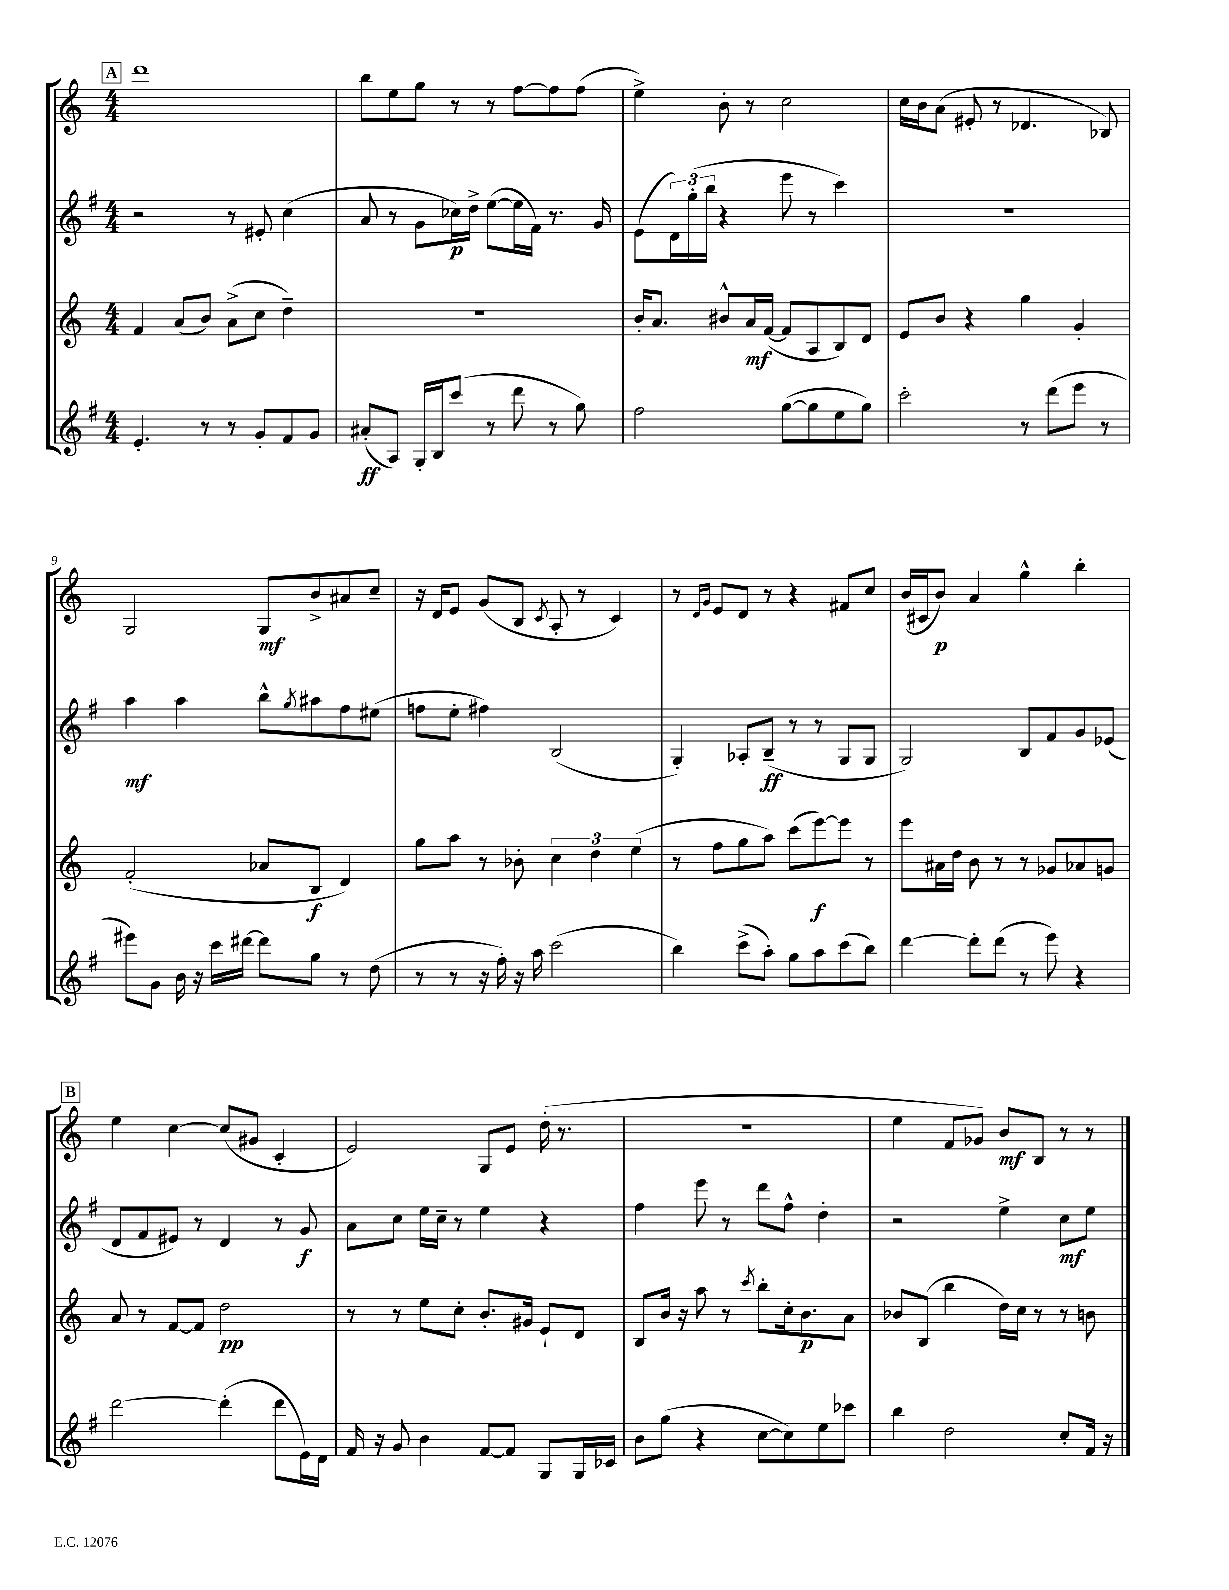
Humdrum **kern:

**kern	**kern	**kern	**kern
*staff4	*staff3	*staff2	*staff1
*clefG2	*clefG2	*clefG2	*clefG2
*k[f#]	*k[]	*k[f#]	*k[]
*M4/4	*M4/4	*M4/4	*M4/4
4.e'/	4f/	2r	1ddd
.	(8a/L	.	.
8r	8b/J)	.	.
8r	(8a^\L	8r	.
8g'/L	8cc\J	8e#'/	.
8f#/	4dd~\)	(4cc\	.
8g/J	.	.	.
=	=	=	=
(8a#'/L	1r	8a/	8bb\L
8A/J)	.	8r	8ee\
16G'/LL	.	8g\L	8gg\J
16B/J	.	.	.
(8ccc/J	.	16cc-\L)	8r
.	.	16dd^\JJ	.
8r	.	([8ee\L	8r
8ddd\	.	16ee\]L	[8ff\L
.	.	16f#\JJ)	.
8r	.	8.r	8ff\]
8gg\)	.	.	(8ff\J
.	.	16g/	.
=	=	=	=
2ff#\	16b'/LK	(8e\L	4ee^\)
.	8.a/J	.	.
.	.	24d\L)	.
.	.	(24gg'\	.
.	.	24bb\JJ	.
.	8b#^^/L	4r	8b'\
.	16a/L	.	8r
.	([16f/JJ	.	.
([8gg\L	8f/]L	8eee\	2cc\
8gg\]	8A/	8r	.
8ee\	8B/)	4ccc\)	.
8gg\J)	8d/J	.	.
=	=	=	=
2ccc'\	8e/L	1r	16cc\LL
.	.	.	16b\J
.	8b/J	.	(8a\J
.	4r	.	8e#'/
.	.	.	8r
8r	4gg\	.	4.d-/
(8ddd\L	.	.	.
8eee\J	4g'/	.	.
8r	.	.	8B-/)
=	=	=	=
8eee#\L)	(2f'/	4aa\	2G/
8g\J	.	.	.
16b\	.	4aa\	.
16r	.	.	.
16ccc\LL	.	.	.
[16ddd#\JJ	.	.	.
8ddd#\]L	8a-/L	8bb^^\L	8G/L
.	.	8qgg/	.
8gg\J	8B/J	8aa#\	8b^/
8r	4d/)	8ff#\	8a#/
(8dd\	.	(8ee#\J	8cc~/J
=	=	=	=
8r	8gg\L	8ff\L	16r
.	.	.	16d/LK
8r	8aa\J	8ee'\J	8e/J
16r	8r	4ff#\)	(8g/L
16ff#'\)	.	.	.
16r	8b-'\	.	8B/J
16aa\	.	.	.
.	.	.	8qc/
(2ccc\	6cc\	(2B/	8A'/
.	.	.	8r
.	6dd\	.	.
.	.	.	4c/)
.	(6ee\	.	.
=	=	=	=
4bb\)	8r	4G'/)	8r
.	.	.	16qqd/LL
.	.	.	16qqg/JJ
.	8ff\L	.	8e/L
(8ccc^\L	8gg\	8A-'/L	8d/J
8aa'\J)	8aa\J)	(8B~/J	8r
8gg\L	(8ccc\L	8r	4r
8aa\	[8eee\)	8r	.
(8ccc\	8eee\]J	8G/L	8f#/L
8bb\J)	8r	8G/J	8cc/J
=	=	=	=
[4ddd\	8eee\L	2G/)	(16b/LL
.	.	.	16c#/J
.	16a#\L	.	8b/J)
.	16dd\JJ	.	.
8ddd'\]L	8b\	.	4a/
(8ddd\J	8r	.	.
8r	8r	8B/L	4gg^^\
8eee\)	8g-/L	8f#/	.
4r	8a-/	8g/	4bb'\
.	8g/J	(8e-/J	.
=	=	=	=
[2ddd\	8a/	8d/L	4ee\
.	8r	8f#/	.
.	[8f/L	8e#/J)	[4cc\
.	8f/]J	8r	.
(4ddd'\]	2dd\	4d/	(8cc/]L
.	.	.	8g#/J
8ddd\L	.	8r	4c'/
16e\L)	.	8g/	.
16d\JJ	.	.	.
=	=	=	=
16f#/	8r	8a\L	2e/)
16r	.	.	.
8g/	8r	8cc\J	.
4b\	8ee\L	16ee\LL	.
.	.	16cc~\JJ	.
.	8cc'\J	8r	.
[8f#/L	8.b'/L	4ee\	8G/L
8f#/]J	.	.	8e/J
.	16g#/Jk	.	.
8G/L	8e`/L	4r	(16dd'\
.	.	.	8.r
16G/L	8d/J	.	.
16c-/JJ	.	.	.
=	=	=	=
8b\L	8B/L	4ff#\	1r
(8gg\J	16b/Jk	.	.
.	16r	.	.
4r	8aa\	8eee\	.
.	8r	8r	.
.	8qccc/	.	.
[8cc\L	8bb'\L	8ddd\L	.
8cc\])	16cc'\k	8ff#^^\J	.
.	8.b\	.	.
8ee\	.	4dd'\	.
8ccc-\J	8a\J	.	.
=	=	=	=
4bb\	8b-/L	2r	4ee\
.	(8B/J	.	.
2dd\	4bb\	.	8f/L
.	.	.	8g-/J)
.	16dd\LL)	4ee^\	8b/L
.	16cc\JJ	.	.
.	8r	.	8B/J
8cc'/L	8r	8cc\L	8r
16f#/Jk	8b\	8ee\J	8r
16r	.	.	.
==	==	==	==
*-	*-	*-	*-
